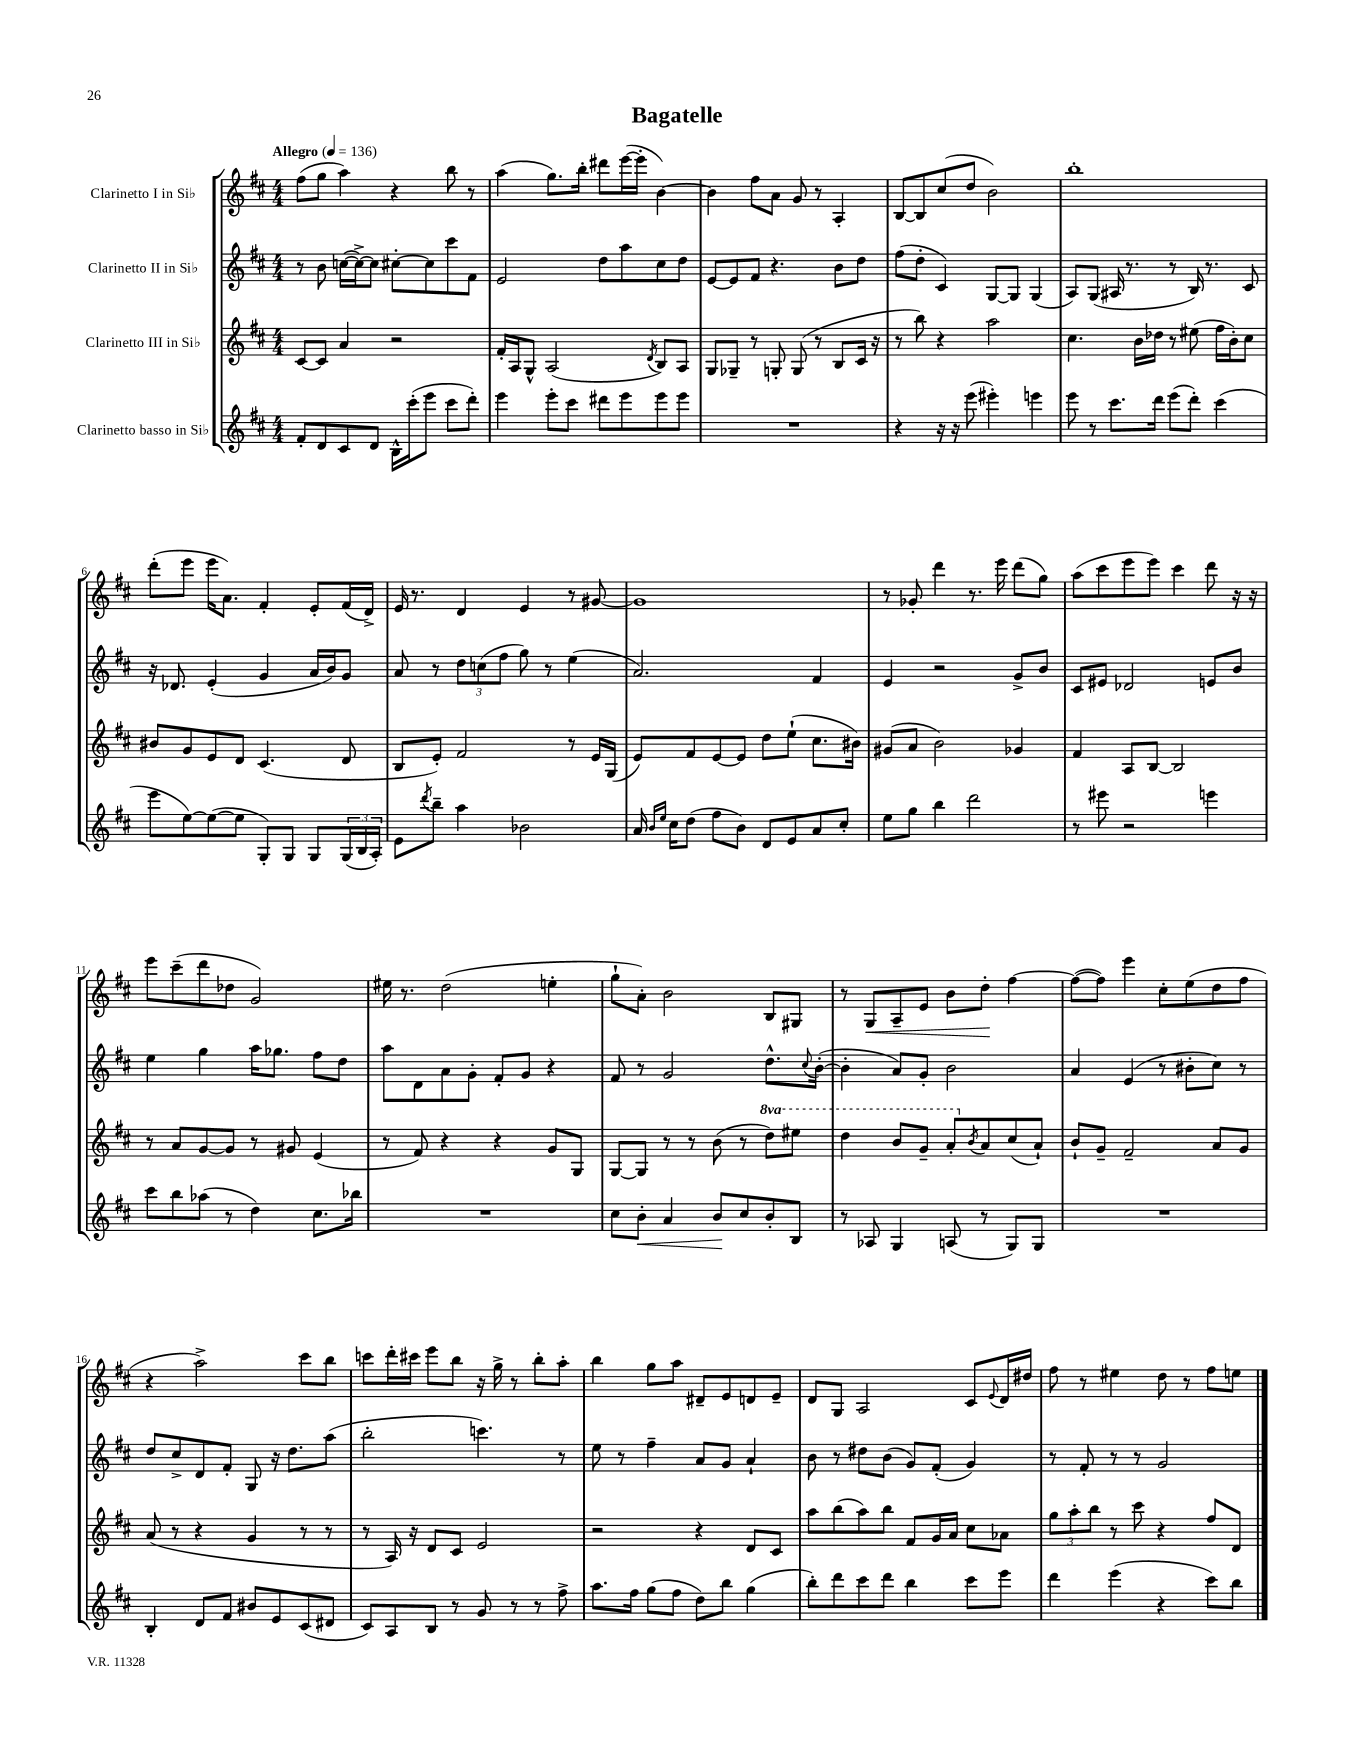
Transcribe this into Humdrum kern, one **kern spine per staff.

**kern	**kern	**kern	**kern
*staff4	*staff3	*staff2	*staff1
*clefG2	*clefG2	*clefG2	*clefG2
*k[f#c#]	*k[f#c#]	*k[f#c#]	*k[f#c#]
*M4/4	*M4/4	*M4/4	*M4/4
*MM136	*MM136	*MM136	*MM136
8f#'	[8c#	8r	(8ff#
8d	8c#]	8b	8gg
8c#	4a	([16cc	4aa)
.	.	16cc^_)	.
8d	.	8cc]	.
16B^^	2r	[8cc#'	4r
(16ccc#'	.	.	.
8eee	.	8cc#]	.
8ccc#	.	8ccc#	8bb
8ddd')	.	8f#	8r
=	=	=	=
4eee	16f#'	2e	(4aa
.	16A	.	.
.	8G^^	.	.
8eee'	(2A	.	8.gg)
8ccc#	.	.	.
.	.	.	16bb'
8ddd#	.	8dd	8ddd#
8eee	.	8aa	([16eee
.	.	.	16eee']
.	8qd	.	.
8eee	8B)	8cc#	[4b)
8eee	8A	8dd	.
=	=	=	=
1r	8G	[8e	4b]
.	8G-~	8e]	.
.	8r	8f#	8ff#
.	8G'	4.r	8a
.	(8G	.	8g
.	8r	.	8r
.	8B	8b	4A'
.	16c#	8dd	.
.	16r	.	.
=	=	=	=
4r	8r	(8ff#	[8B
.	8bb)	8dd'	8B]
16r	4r	4c#)	(8cc#
16r	.	.	.
(8eee	.	.	8dd
4eee#')	2aa	[8G	2b)
.	.	8G]	.
4eee	.	(4G	.
=	=	=	=
8eee	4.cc#	8A)	1bb'
8r	.	(8G	.
8.ccc#	.	16A#	.
.	.	8.r	.
.	16b	.	.
16ddd	16dd-	.	.
(8eee	8r	8r	.
8ddd')	(8ee#	16B)	.
.	.	8.r	.
(4ccc#	16ff#	.	.
.	16b')	.	.
.	8cc#	8c#	.
=	=	=	=
8eee	8b#	16r	(8ddd'
.	.	8.d-	.
[8ee)	8g	.	8eee
(8ee_	8e	(4e'	16eee
.	.	.	8.a)
8ee]	8d	.	.
8G')	(4.c#	4g	4f#'
8G	.	.	.
8G	.	16a	8e'
.	.	16b)	.
(24G	8d	8g	(16f#
24B	.	.	.
.	.	.	16d^)
24A')	.	.	.
=	=	=	=
8e	8B	8a	16e
.	.	.	8.r
8qddd	.	.	.
8bb~	8e')	8r	.
4aa	2f#	12dd	4d
.	.	(12cc	.
.	.	12ff#	.
2b-	.	8gg)	4e
.	.	8r	.
.	8r	(4ee	8r
.	16e	.	[8g#
.	(16G	.	.
=	=	=	=
16a	8e)	2.a)	1g#]
16qqb	.	.	.
16qqee	.	.	.
16cc#	.	.	.
(8dd	8f#	.	.
8ff#	[8e	.	.
8b)	8e]	.	.
8d	8dd	.	.
8e	(8ee`	.	.
8a	8.cc#	4f#	.
8cc#'	.	.	.
.	16b#)	.	.
=	=	=	=
8ee	(8g#	4e	8r
8gg	8a	.	8g-'
4bb	2b)	2r	4ddd
2ddd	.	.	8.r
.	.	.	16eee
.	4g-	8g^	(8ddd
.	.	8b	8gg)
=	=	=	=
8r	4f#	8c#	(8aa
8eee#	.	8e#	8ccc#
2r	8A	2d-	8eee
.	[8B	.	8eee)
.	2B]	.	4ccc#
4eee	.	8e	8ddd
.	.	8b	16r
.	.	.	16r
=	=	=	=
8ccc#	8r	4ee	8eee
8bb	8a	.	(8ccc#~
(8aa-	[8g	4gg	8ddd
8r	8g]	.	8dd-
4dd)	8r	16aa	2g)
.	.	8.gg-	.
.	8g#	.	.
8.cc#	(4e	8ff#	.
.	.	8dd	.
16bb-	.	.	.
=	=	=	=
1r	8r	8aa	16ee#
.	.	.	8.r
.	8f#)	8d	.
.	4r	8a	(2dd
.	.	8g'	.
.	4r	8f#'	.
.	.	8g	.
.	8g	4r	4ee'
.	8G	.	.
=	=	=	=
8cc#	[8G	8f#	8gg`
8b'	8G]	8r	8a')
4a	8r	2g	2b
.	8r	.	.
8b	(8b	.	.
8cc#	8r	.	.
8b'	8ddd)	8.dd^^	8B
8B	8eee#	.	8G#
.	.	8qqcc#	.
.	.	([16b'	.
=	=	=	=
8r	4ddd	4b']	8r
8A-	.	.	8G
4G	8bb	8a)	8A~
.	8gg~	8g'	8e
(8A	8aa'	2b	8b
.	8qb	.	.
8r	8a	.	8dd'
8G)	(8cc#	.	[4ff#
8G	8a`)	.	.
=	=	=	=
1r	8b`	4a	(8ff#_
.	8g~	.	8ff#])
.	2f#~	(4e	4eee
.	.	8r	8cc#'
.	.	8b#'	(8ee
.	8a	8cc#)	8dd
.	8g	8r	8ff#
=	=	=	=
4B'	(8a	8dd	4r
.	8r	8cc#^	.
8d	4r	8d	2aa^)
8f#	.	8f#'	.
8b#	4g	8G	.
8e	.	16r	.
.	.	8.dd	.
(8c#	8r	.	8ccc#
8d#	8r	(8aa	8bb
=	=	=	=
8c#)	8r	2bb'	8ccc
8A	16A)	.	16ddd'
.	16r	.	16ccc#
8B	8d	.	8eee
8r	8c#	.	8bb
8g	2e	4.ccc)	16r
.	.	.	16gg^
8r	.	.	8r
8r	.	.	8bb'
8ff#^	.	8r	8aa'
=	=	=	=
8.aa	2r	8ee	4bb
.	.	8r	.
16ff#	.	.	.
(8gg	.	4ff#~	8gg
8ff#	.	.	8aa
8dd)	4r	8a	8d#~
8bb	.	8g	8e
(4gg	8d	4a`	8d
.	8c#	.	8e~
=	=	=	=
8bb')	8aa	8b	8d
8ddd	(8bb	8r	8G
8ccc#	8aa)	8dd#	2A
8ddd	8bb	(8b	.
4bb	8f#	8g)	.
.	16g	(8f#'	.
.	16a	.	.
8ccc#	8cc#	4g)	8c#
.	.	.	8qqe
8eee	8a-	.	16d
.	.	.	16dd#
=	=	=	=
4ddd	12gg	8r	8ff#
.	12aa'	.	.
.	.	8f#'	8r
.	12bb	.	.
(4eee	8r	8r	4ee#
.	8ccc#	8r	.
4r	4r	2g	8dd
.	.	.	8r
8ccc#)	8ff#	.	8ff#
8bb	8d	.	8ee
==	==	==	==
*-	*-	*-	*-
